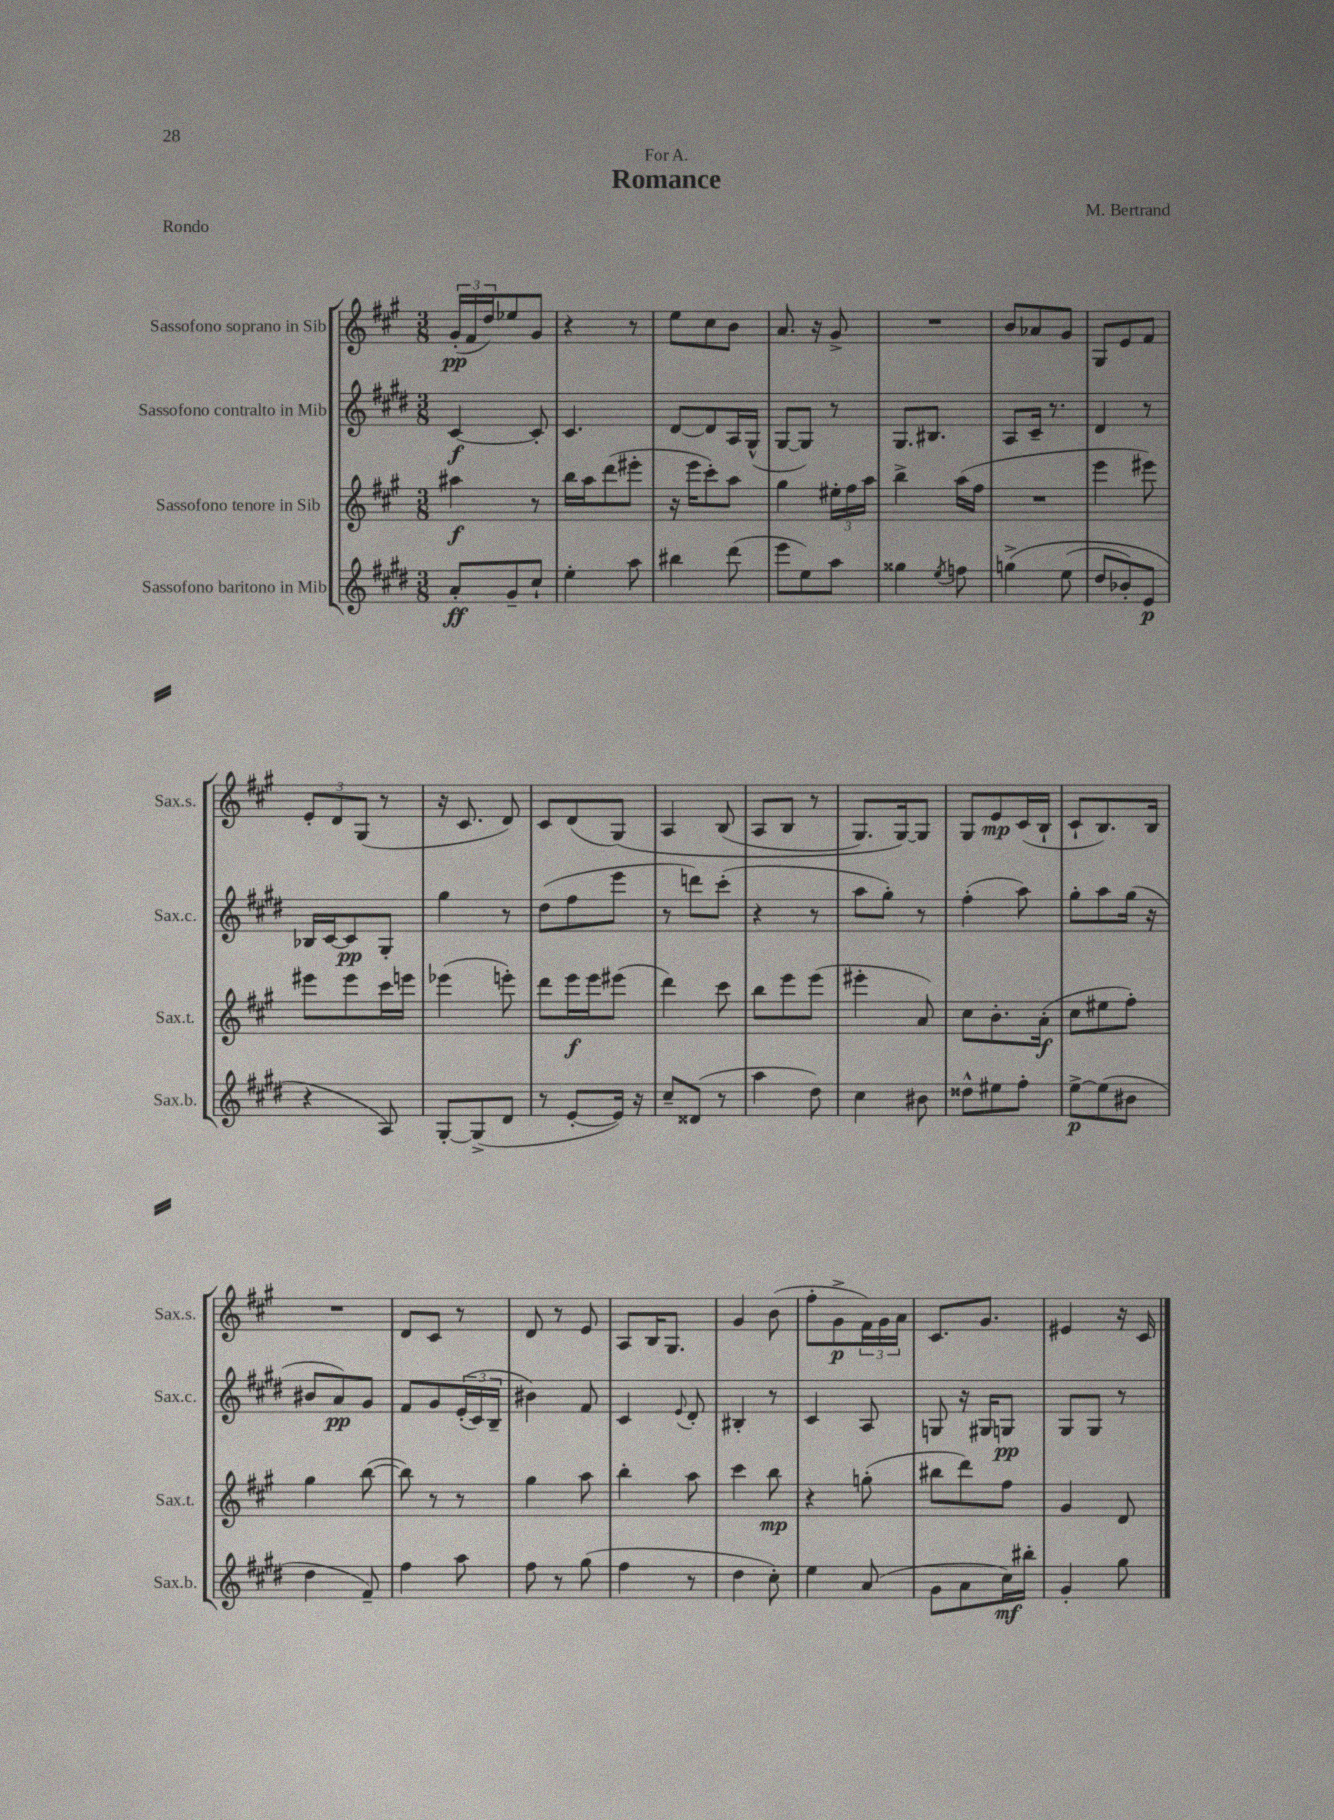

**kern	**dynam	**kern	**dynam	**kern	**dynam	**kern	**dynam
*part4	*part4	*part3	*part3	*part2	*part2	*part1	*part1
*staff4	*staff4	*staff3	*staff3	*staff2	*staff2	*staff1	*staff1
*I"Sassofono baritono in Mib	*	*I"Sassofono tenore in Sib	*	*I"Sassofono contralto in Mib	*	*I"Sassofono soprano in Sib	*
*I'Sax.b.	*	*I'Sax.t.	*	*I'Sax.c.	*	*I'Sax.s.	*
*clefG2	*	*clefG2	*	*clefG2	*	*clefG2	*
*k[f#c#g#d#]	*	*k[f#c#g#]	*	*k[f#c#g#d#]	*	*k[f#c#g#]	*
*M3/8	*	*M3/8	*	*M3/8	*	*M3/8	*
=1	=1	=1	=1	=1	=1	=1	=1
8a'/L	ff	4aa#X\	f	[4c#/	f	(24g#'/LL	pp
.	.	.	.	.	.	24f#/	.
.	.	.	.	.	.	24dd/J)	.
8g#~/	.	.	.	.	.	8ee-X/	.
8cc#`/J	.	8r	.	8c#'/]	.	8g#/J	.
=2	=2	=2	=2	=2	=2	=2	=2
4ee'\	.	16bb\LL	.	4.c#/	.	4r	.
.	.	16aa\J	.	.	.	.	.
.	.	(8ddd\	.	.	.	.	.
8aa\	.	8eee#X'\J	.	.	.	8r	.
=3	=3	=3	=3	=3	=3	=3	=3
4bb#X\	.	16r	.	[8d#/L	.	8ee\L	.
.	.	16eee\KL	.	.	.	.	.
.	.	8ccc#'\)	.	8d#/]	.	8cc#\	.
(8ddd#\	.	8aa\J	.	16A/L	.	8b\J	.
.	.	.	.	(16G#^^/JJ	.	.	.
=4	=4	=4	=4	=4	=4	=4	=4
8eee\L	.	4gg#\	.	[8G#/L	.	8.a/	.
8ee\)	.	.	.	8G#/J])	.	.	.
.	.	.	.	.	.	16r	.
8aa\J	.	24ee#X'\LL	.	8r	.	8g#^/	.
.	.	24ff#\	.	.	.	.	.
.	.	24aa\JJ	.	.	.	.	.
=5	=5	=5	=5	=5	=5	=5	=5
4gg##X\	.	4bb^\	.	8.G#/L	.	4.r	.
.	.	.	.	8.B#X/J	.	.	.
8qee/	.	.	.	.	.	.	.
8ffn\	.	(16aa\LL	.	.	.	.	.
.	.	16ff#\JJ	.	.	.	.	.
=6	=6	=6	=6	=6	=6	=6	=6
(4ggn^\	.	4.r	.	8A/L	.	8b/L	.
.	.	.	.	16c#~/Jk	.	8a-X/	.
.	.	.	.	8.r	.	.	.
(8ee\	.	.	.	.	.	8g#/J	.
=7	=7	=7	=7	=7	=7	=7	=7
8dd#/L	.	4eee\	.	4d#/	.	8G#/L	.
8b-X'/)	.	.	.	.	.	8e/	.
8e/J	p	8eee#X\)	.	8r	.	8f#/J	.
!!LO:LB:g=z
=8	=8	=8	=8	=8	=8	=8	=8
4r	.	8eee#X\L	.	16B-X/LL	.	12e'/L	.
.	.	.	.	[16c#/J	.	.	.
.	.	.	.	.	.	12d/	.
.	.	8eee#\	.	8c#/]	pp	.	.
.	.	.	.	.	.	(12G#/J	.
8A/)	.	16ccc#\L	.	8G#'/J	.	8r	.
.	.	16eeen\JJ	.	.	.	.	.
=9	=9	=9	=9	=9	=9	=9	=9
[8G#'/L	.	(4eee-X\	.	4gg#\	.	16r	.
.	.	.	.	.	.	8.c#/	.
(8G#^/]	.	.	.	.	.	.	.
8d#/J	.	8eeen'\)	.	8r	.	8d/)	.
=10	=10	=10	=10	=10	=10	=10	=10
8r	.	8ddd\L	.	(8dd#\L	.	8c#/L	.
[8e'/L	.	16eee\L	f	8ff#\	.	(8d/	.
.	.	16eee\J	.	.	.	.	.
16e/Jk])	.	(8eee#X\J	.	8eee\J	.	(8G#/J)	.
16r	.	.	.	.	.	.	.
=11	=11	=11	=11	=11	=11	=11	=11
8cc#~/L	.	4ddd\)	.	8r	.	4A/	.
(8d##X/J	.	.	.	8dddn\L)	.	.	.
8r	.	8ccc#\	.	(8ccc#'\J	.	(8B/	.
=12	=12	=12	=12	=12	=12	=12	=12
4aa\	.	8bb\L	.	4r	.	8A/L	.
.	.	8eee\	.	.	.	8B/J	.
8dd#\)	.	(8eee\J	.	8r	.	8r	.
=13	=13	=13	=13	=13	=13	=13	=13
4cc#\	.	4eee#X'\	.	8aa\L	.	8.G#/L)	.
.	.	.	.	8gg#'\J)	.	.	.
.	.	.	.	.	.	[16G#/k)	.
8b#X\	.	8a/)	.	8r	.	8G#/J]	.
=14	=14	=14	=14	=14	=14	=14	=14
8dd##X^^\L	.	8cc#\L	.	(4ff#'\	.	8G#/L	.
8ee#X\	.	8.b'\	.	.	.	8e/	mp
8ff#'\J	.	.	.	8aa\)	.	(16c#/L	.
.	.	(16a'\Jk	f	.	.	16B`/JJ	.
=15	=15	=15	=15	=15	=15	=15	=15
[8ee^\L	p	8cc#\L	.	8gg#'\L	.	8c#`/L	.
(8ee\]	.	8ee#X\	.	8aa\	.	8.B/)	.
8b#X\J	.	8ff#'\J)	.	(16gg#\Jk	.	.	.
.	.	.	.	16r	.	16B/Jk	.
!!LO:LB:g=z
=16	=16	=16	=16	=16	=16	=16	=16
4dd#\	.	4gg#\	.	8b#X/L	.	4.r	.
.	.	.	.	8a/)	pp	.	.
8f#~/)	.	([8bb\	.	8g#/J	.	.	.
=17	=17	=17	=17	=17	=17	=17	=17
4ff#\	.	8bb\])	.	8f#/L	.	8d/L	.
.	.	8r	.	8g#/	.	8c#/J	.
8aa\	.	8r	.	((24e'/L	.	8r	.
.	.	.	.	24c#/)	.	.	.
.	.	.	.	24B~/JJ	.	.	.
=18	=18	=18	=18	=18	=18	=18	=18
8ff#\	.	4gg#\	.	4b#X\)	.	8d/	.
8r	.	.	.	.	.	8r	.
(8gg#\	.	8aa\	.	8f#/	.	8e/	.
=19	=19	=19	=19	=19	=19	=19	=19
4ff#\	.	4bb'\	.	4c#/	.	8A/L	.
.	.	.	.	.	.	16B/K	.
.	.	.	.	.	.	8.G#/J	.
.	.	.	.	8qqe/	.	.	.
8r	.	8aa\	.	8d#'/	.	.	.
=20	=20	=20	=20	=20	=20	=20	=20
4dd#\	.	4ccc#\	.	4B#X'/	.	4g#/	.
8cc#'\)	.	8bb\	mp	8r	.	(8b\	.
=21	=21	=21	=21	=21	=21	=21	=21
4ee\	.	4r	.	4c#/	.	8ff#'\L	.
.	.	.	.	.	.	8g#^\	p
(8a/	.	(8ggn'\	.	8A/	.	24f#\L)	.
.	.	.	.	.	.	24g#\	.
.	.	.	.	.	.	24a\JJ	.
=22	=22	=22	=22	=22	=22	=22	=22
8g#\L	.	8bb#X\L	.	8Gn/	.	8.c#/L	.
8a\	.	8ddd\)	.	16r	.	.	.
.	.	.	.	16G#X/KL	.	8.g#/J	.
16cc#\L)	mf	8ff#\J	.	8Gn/J	pp	.	.
16bb#X'\JJ	.	.	.	.	.	.	.
=23	=23	=23	=23	=23	=23	=23	=23
4g#'/	.	4g#/	.	8G#/L	.	4e#X/	.
.	.	.	.	8G#/J	.	.	.
8gg#\	.	8d/	.	8r	.	16r	.
.	.	.	.	.	.	16c#/	.
==	==	==	==	==	==	==	==
*-	*-	*-	*-	*-	*-	*-	*-
